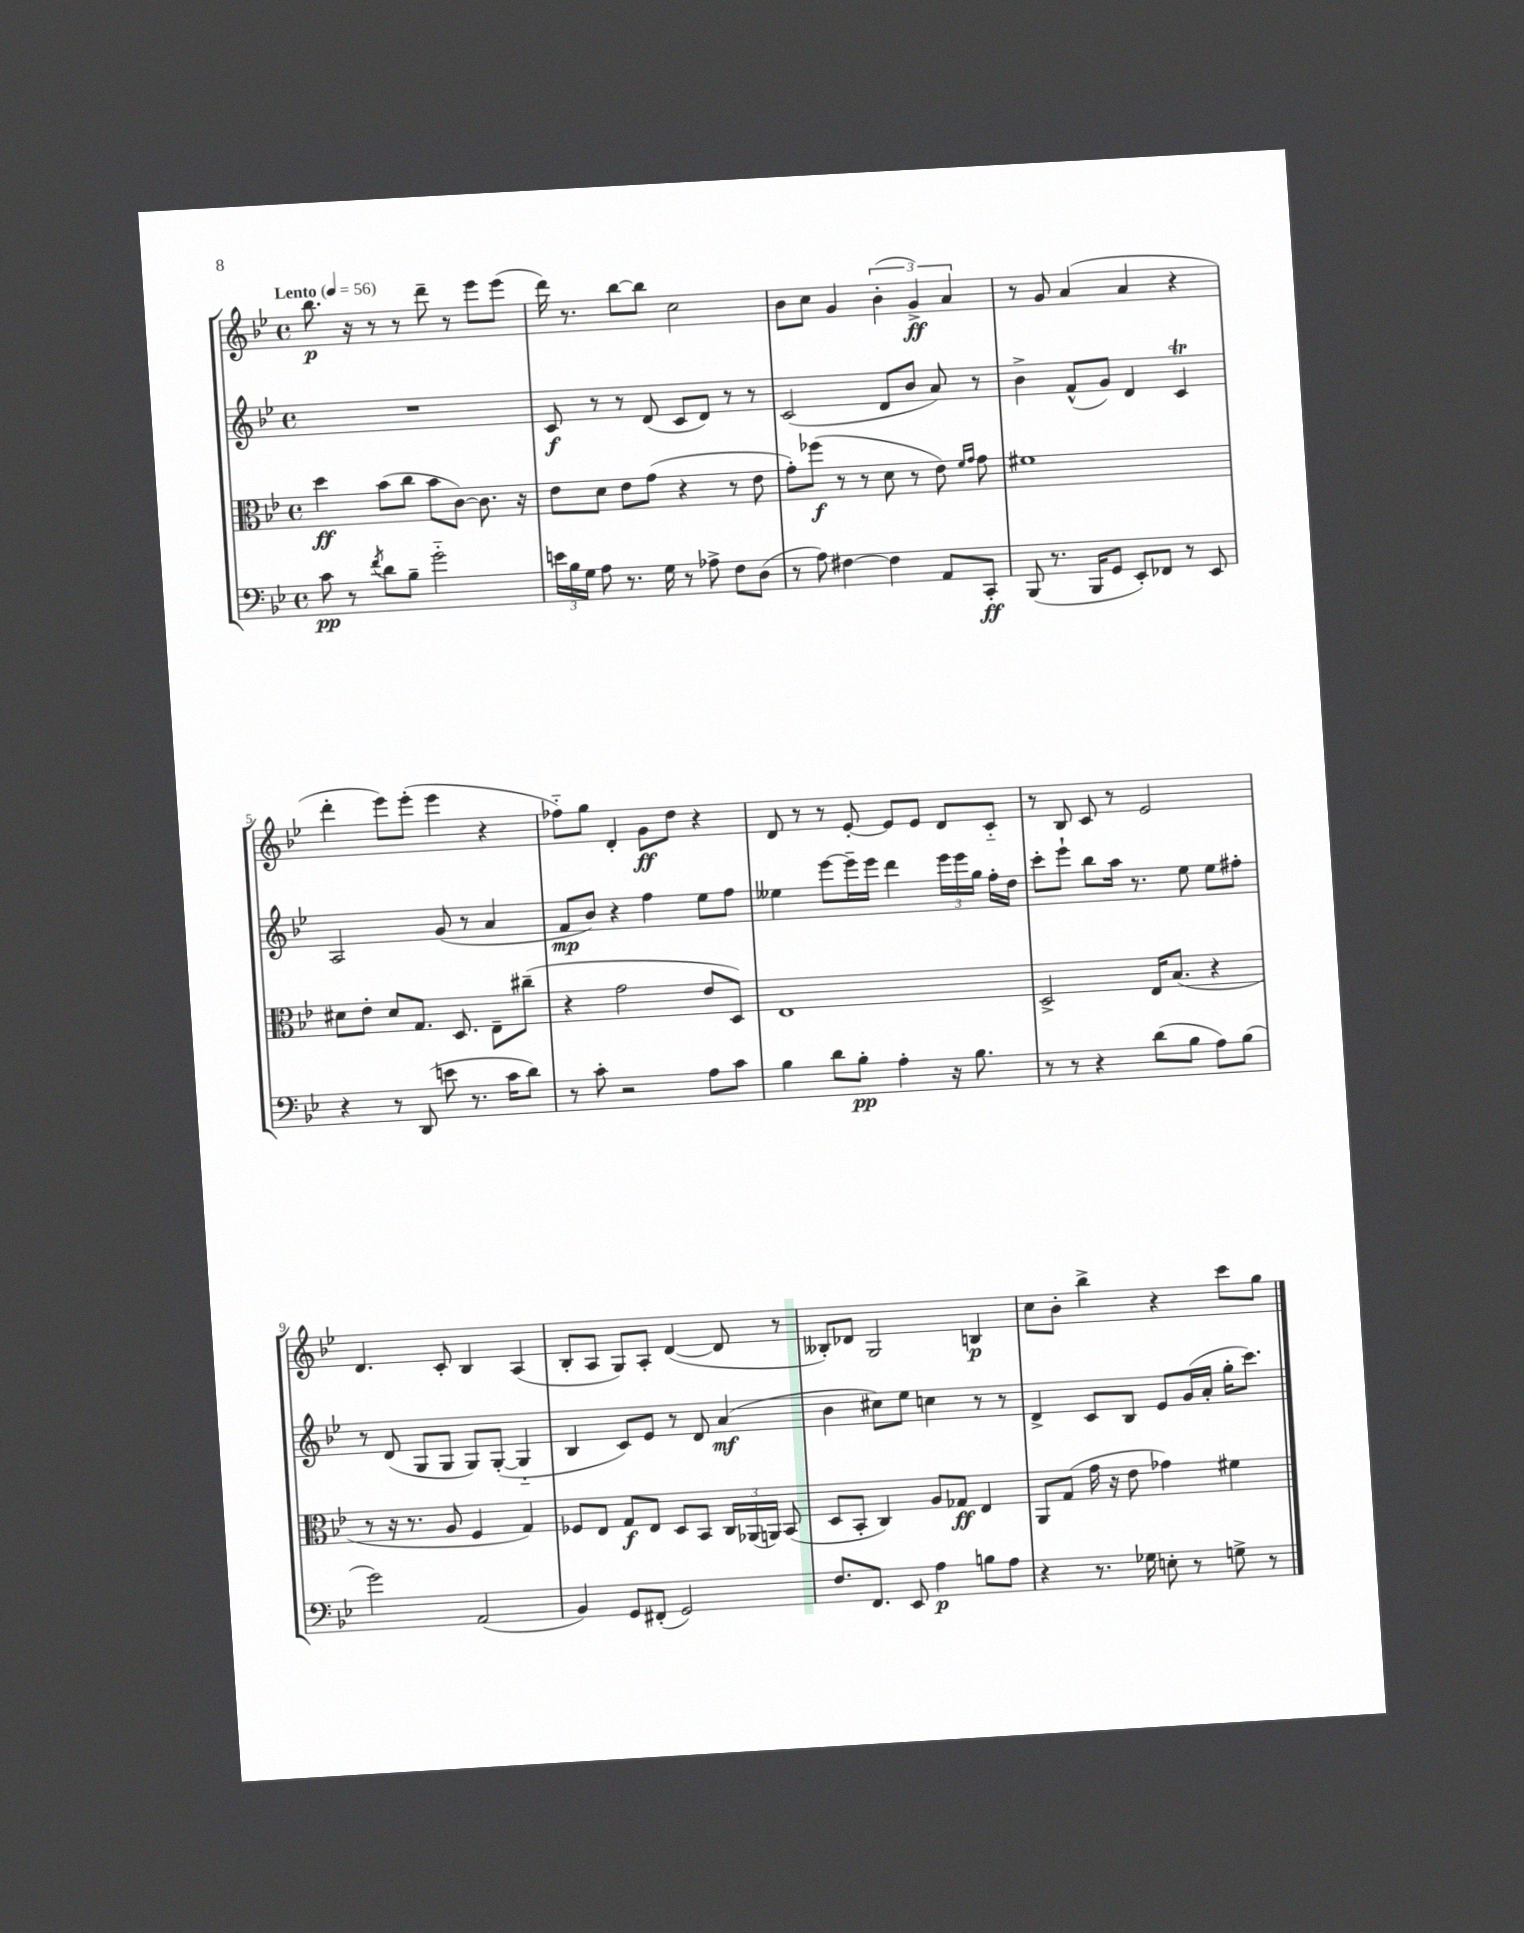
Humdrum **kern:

**kern	**dynam	**kern	**dynam	**kern	**dynam	**kern	**dynam
*part4	*part4	*part3	*part3	*part2	*part2	*part1	*part1
*staff4	*staff4	*staff3	*staff3	*staff2	*staff2	*staff1	*staff1
*clefF4	*	*clefC3	*	*clefG2	*	*clefG2	*
*k[b-e-]	*	*k[b-e-]	*	*k[b-e-]	*	*k[b-e-]	*
*M4/4	*	*M4/4	*	*M4/4	*	*M4/4	*
*met(c)	*	*met(c)	*	*met(c)	*	*met(c)	*
*MM56	*	*MM56	*	*MM56	*	*MM56	*
=1	=1	=1	=1	=1	=1	=1	=1
!	!	!	!	!	!	!LO:TX:a:B:t=Lento	!
8c\	pp	4dd\	ff	1r	.	8.bb-\	p
8r	.	.	.	.	.	.	.
.	.	.	.	.	.	16r	.
8qf/	.	.	.	.	.	.	.
8d\L	.	(8b-\L	.	.	.	8r	.
8B-~\J	.	8cc\J	.	.	.	8r	.
2g\	.	8b-\L	.	.	.	8ddd~\	.
.	.	[8c\J)	.	.	.	8r	.
.	.	8.c\]	.	.	.	8eee-\L	.
.	.	.	.	.	.	(8eee-\J	.
.	.	16r	.	.	.	.	.
=2	=2	=2	=2	=2	=2	=2	=2
24en\LL	.	8e-\L	.	8c/	f	16ddd\)	.
24B-\	.	.	.	.	.	.	.
.	.	.	.	.	.	8.r	.
24G\JJ	.	.	.	.	.	.	.
8A\	.	8d\J	.	8r	.	.	.
8.r	.	8e-\L	.	8r	.	[8bb-\L	.
.	.	(8g\J	.	(8d/	.	8bb-\J]	.
16G\	.	.	.	.	.	.	.
8r	.	4r	.	8c/L	.	2cc\	.
8A-X^\	.	.	.	8d/J)	.	.	.
8F\L	.	8r	.	8r	.	.	.
(8D\J	.	8e-\	.	8r	.	.	.
=3	=3	=3	=3	=3	=3	=3	=3
8r	.	8g'\L)	.	(2c/	.	8b-\L	.
8A\)	.	(8ff-X\J	f	.	.	8cc\J	.
[4F#X\	.	8r	.	.	.	4g/	.
.	.	8r	.	.	.	.	.
4F#\]	.	8d\	.	8d/L	.	(6b-'\	.
.	.	8r	.	8b-/J	.	.	.
.	.	.	.	.	.	6g^/)	ff
8AA/L	.	8e-\)	.	8a/)	.	.	.
.	.	.	.	.	.	6a/	.
.	.	16qqf/LL	.	.	.	.	.
.	.	16qqg/JJ	.	.	.	.	.
8CC'/J	ff	8g\	.	8r	.	.	.
=4	=4	=4	=4	=4	=4	=4	=4
(8BBB-/	.	1f#X	.	4b-^\	.	8r	.
8.r	.	.	.	.	.	8g/	.
.	.	.	.	(8f^^/L	.	(4a/	.
16BBB-/KL	.	.	.	.	.	.	.
8GG/J	.	.	.	8g/J)	.	.	.
8EE-'/L)	.	.	.	4d/	.	4a/	.
8FF-X/J	.	.	.	.	.	.	.
8r	.	.	.	4cT/	.	4r	.
8EE-/	.	.	.	.	.	.	.
!!LO:LB:g=z
=5	=5	=5	=5	=5	=5	=5	=5
4r	.	8d#X\L	.	2A/	.	4ddd'\	.
.	.	8e-'\J	.	.	.	.	.
8r	.	8d#/L	.	.	.	8eee-\L)	.
(8DD/	.	8.G/J	.	.	.	(8eee-'\J	.
8en\	.	.	.	(8g/	.	4eee-\	.
.	.	8.D/	.	.	.	.	.
8.r	.	.	.	8r	.	.	.
.	.	8E-~\L	.	4a/	.	4r	.
16c\KL	.	.	.	.	.	.	.
8d\J)	.	(8cc#X~\J	.	.	.	.	.
=6	=6	=6	=6	=6	=6	=6	=6
8r	.	4r	.	8f/L	mp	8ff-X\L)	.
8c'\	.	.	.	8b-/J)	.	8gg\J	.
2r	.	2g\	.	4r	.	4d'/	.
.	.	.	.	4ff\	.	8g\L	ff
.	.	.	.	.	.	8dd\J	.
8A\L	.	8e-/L	.	8ee-\L	.	4r	.
8c\J	.	8D/J)	.	8ff\J	.	.	.
=7	=7	=7	=7	=7	=7	=7	=7
4B-\	.	1E-	.	4ee--X\	.	8d/	.
.	.	.	.	.	.	8r	.
8d\L	.	.	.	[8eee-\L	.	8r	.
8B-'\J	pp	.	.	16eee-~\L]	.	[8e-'/	.
.	.	.	.	16eee-\JJ	.	.	.
4A'\	.	.	.	4ddd\	.	8e-/L]	.
.	.	.	.	.	.	8e-/J	.
16r	.	.	.	24eee-\LL	.	8d/L	.
.	.	.	.	24eee-\	.	.	.
8.B-\	.	.	.	.	.	.	.
.	.	.	.	24gg\JJ	.	.	.
.	.	.	.	16ff'\LL	.	8c/J	.
.	.	.	.	16dd\JJ	.	.	.
=8	=8	=8	=8	=8	=8	=8	=8
8r	.	2D^/	.	8ccc'\L	.	8r	.
8r	.	.	.	8eee-`\J	.	8B-/	.
4r	.	.	.	8bb-\L	.	8c/	.
.	.	.	.	16aa\Jk	.	8r	.
.	.	.	.	8.r	.	.	.
(8d\L	.	16E-/KL	.	.	.	2e-/	.
.	.	(8.B-/J	.	.	.	.	.
8B-\J	.	.	.	8ee-\	.	.	.
8A\L)	.	4r	.	8ee-\L	.	.	.
(8B-\J	.	.	.	8ff#X'\J	.	.	.
!!LO:LB:g=z
=9	=9	=9	=9	=9	=9	=9	=9
2g\)	.	8r	.	8r	.	4.d/	.
.	.	16r	.	(8d/	.	.	.
.	.	8.r	.	.	.	.	.
.	.	.	.	8G/L	.	.	.
.	.	8A/	.	8G/J	.	8c'/	.
(2AA/	.	4F/	.	8G/L)	.	4B-/	.
.	.	.	.	([8G'/J	.	.	.
.	.	4G/)	.	4G/]	.	(4A/	.
=10	=10	=10	=10	=10	=10	=10	=10
4BB-/)	.	8F-X/L	.	4B-/	.	8B-'/L	.
.	.	8E-/J	.	.	.	8A/J	.
8GG/L	.	8G/L	f	8c/L)	.	8G/L)	.
(8FF#X'/J	.	8E-/J	.	8e-/J	.	8A'/J	.
2GG/)	.	8D/L	.	8r	.	([4d/	.
.	.	8BB-/J	.	8d/	.	.	.
.	.	24C/LL	.	(4a/	mf	8d/]	.
.	.	(24AA-X/	.	.	.	.	.
.	.	24AAn/JJ)	.	.	.	.	.
.	.	(8BB-/	.	.	.	8r	.
=11	=11	=11	=11	=11	=11	=11	=11
8.F/L	.	8D/L	.	4b-\	.	8B--X'/L)	.
.	.	8BB-'/J	.	.	.	8d-X/J	.
8.FF/J	.	.	.	.	.	.	.
.	.	4C/)	.	8cc#X\L)	.	2G/	.
8EE-/	.	.	.	8ee-\J	.	.	.
4A\	p	8A/L	.	4ccn\	.	.	.
.	.	8G-X/J	ff	.	.	.	.
8Bn\L	.	4E-/	.	8r	.	4Bn/	p
8A\J	.	.	.	8r	.	.	.
=12	=12	=12	=12	=12	=12	=12	=12
4r	.	8AA/L	.	4d^/	.	8cc\L	.
.	.	(8G/J	.	.	.	8b-'\J	.
8.r	.	16g\	.	8c/L	.	4bb-^\	.
.	.	16r	.	.	.	.	.
.	.	8e-\	.	8B-/J	.	.	.
16G-X\	.	.	.	.	.	.	.
8En'\	.	4g-X\)	.	8e-/L	.	4r	.
8r	.	.	.	(16g/L	.	.	.
.	.	.	.	16a'/JJ	.	.	.
8Gn^\	.	4f#X\	.	16gg'\KL	.	8ccc\L	.
.	.	.	.	8.ccc\J)	.	.	.
8r	.	.	.	.	.	8gg\J	.
==	==	==	==	==	==	==	==
*-	*-	*-	*-	*-	*-	*-	*-
